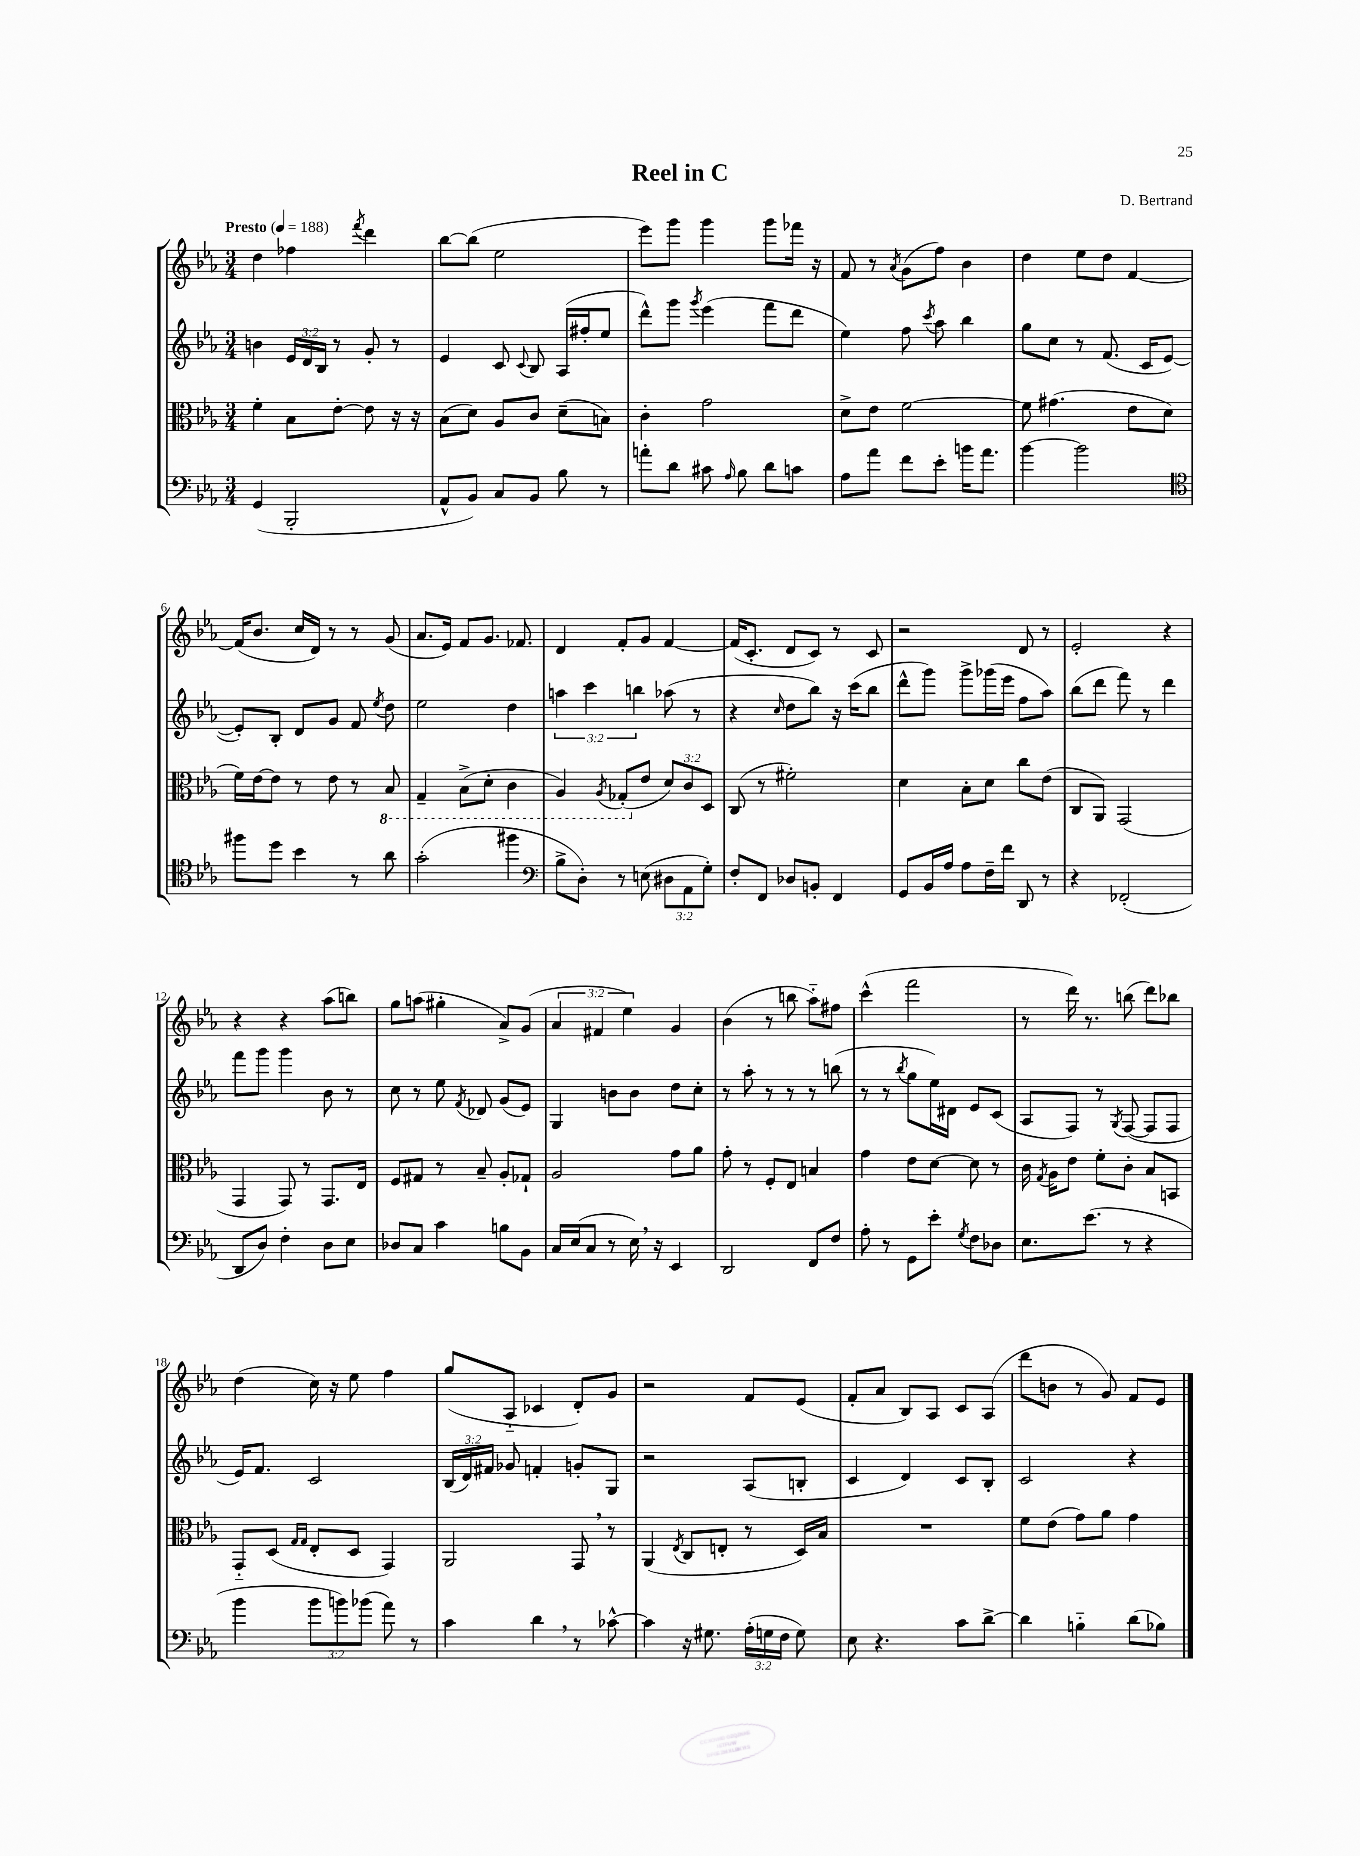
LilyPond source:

\header { title = "Reel in C" composer = "D. Bertrand" }
<<
\new StaffGroup <<
\new Staff = "s0" {
    \clef treble \key ees \major \numericTimeSignature \time 3/4 \override Staff.TupletNumber.text = #tuplet-number::calc-fraction-text \tempo "Presto" 4 = 188
    \autoBeamOff d''4 fes''4 \acciaccatura { f'''8 } d'''4 |
    bes''8[~ bes''8]( ees''2 |
    ees'''8[) g'''8] g'''4 g'''8[ fes'''16] r16 |
    f'8 r8 \acciaccatura { aes'8 } g'8[( f''8]) bes'4 |
    d''4 ees''8[ d''8] f'4~ |
    f'16[( bes'8.] c''16[ d'16]) r8 r8 g'8( |
    aes'8.[ ees'16]) f'8[ g'8.] fes'8. |
    d'4 f'8[-. g'8] f'4~ |
    f'16[( c'8.]-. d'8[ c'8]) r8 c'8 |
    r2 d'8 r8 |
    ees'2-. r4 |
    r4 r4 aes''8[( b''8]) |
    g''8[ a''8]( gis''4-. aes'8[->) g'8]( |
    \tuplet 3/2 { aes'4 fis'4 ees''4) } g'4 |
    bes'4( r8 b''8 aes''8[-_) fis''8] |
    c'''4-^( f'''2 |
    r8 d'''16) r8. b''8( d'''8[) bes''8] |
    d''4( c''16) r16 ees''8 f''4 |
    g''8[( aes8]-_ ces'4 d'8[-.) g'8] |
    r2 f'8[ ees'8]( |
    f'8[-. aes'8] bes8[) aes8] c'8[ aes8]( |
    d'''8[ b'8] r8 g'8) f'8[ ees'8] \bar "|." |
}
\new Staff = "s1" {
    \clef treble \key ees \major \numericTimeSignature \time 3/4 \override Staff.TupletNumber.text = #tuplet-number::calc-fraction-text
    \autoBeamOff b'4 \tuplet 3/2 { ees'16[ d'16 bes16] } r8 g'8-. r8 |
    ees'4 c'8 \appoggiatura { c'8 } bes8 aes16[( fis''16-. ees''8] |
    d'''8[-^) g'''8] \acciaccatura { g'''8 } ees'''4( f'''8[ d'''8] |
    ees''4) f''8 \acciaccatura { c'''8 } aes''8 bes''4 |
    g''8[ c''8] r8 f'8.( c'16[ ees'8]~ |
    ees'8[-.) bes8]-. d'8[ g'8] f'8 \acciaccatura { ees''8 } d''8 |
    ees''2 d''4 |
    \tuplet 3/2 { a''4 c'''4 b''4 } aes''8( r8 |
    r4 \grace { c''16 } d''8[ bes''8]) r16 c'''16[( bes''8] |
    d'''8[-^ g'''8]) g'''8[-> ges'''16( ees'''16] f''8[ aes''8]) |
    bes''8[( d'''8] f'''8) r8 d'''4 |
    f'''8[ g'''8] g'''4 bes'8 r8 |
    c''8 r8 ees''8 \acciaccatura { f'8 } des'8 g'8[( ees'8]) |
    g4 b'8[ b'8] d''8[ c''8]-. |
    r8 aes''8-. r8 r8 r8 b''8( |
    r8 r8 \acciaccatura { bes''8 } g''8[ ees''16) dis'16] ees'8[ c'8]( |
    aes8[ f8]) r8 \acciaccatura { g8 } f8~( f8[ f8] |
    ees'16[) f'8.] c'2 |
    \tuplet 3/2 { bes16[( d'16) fis'16] } ges'8 f'4-. g'8[-. g8] |
    r2 aes8[( b8]-. |
    c'4 d'4) c'8[ bes8]-. |
    c'2 r4 \bar "|." |
}
\new Staff = "s2" {
    \clef alto \key ees \major \numericTimeSignature \time 3/4 \override Staff.TupletNumber.text = #tuplet-number::calc-fraction-text
    \autoBeamOff f'4-. bes8[ ees'8]~-. ees'8 r16 r16 |
    bes8[( d'8]) aes8[ c'8] d'8[--( b8]) |
    c'4-. g'2 |
    d'8[-> ees'8] f'2~ |
    f'8 gis'4.( ees'8[ d'8] |
    f'16[) ees'16~ ees'8] r8 ees'8 r8 \ottava #-1 bes,8 |
    g,4-- bes,8[->( d8]-. c4 |
    aes,4) \acciaccatura { aes,8 } ges,8[-.( \ottava #0 ees'8] \tuplet 3/2 { d'8[) c'8 d8] } |
    c8( r8 fis'2-.) |
    d'4 bes8[-. d'8] c''8[ ees'8]( |
    c8[ aes,8]) g,2( |
    g,4 g,8) r8 g,8.[ ees16] |
    f8[ gis8] r8 bes8-- aes8[-. ges8]-! |
    aes2 g'8[ aes'8] |
    g'8-. r8 f8[-. ees8] b4 |
    g'4 ees'8[ d'8]~ d'8 r8 |
    c'16 \acciaccatura { g8 } aes16[ ees'8] f'8[-. c'8]-. bes8[ b,8] |
    g,8[-_ d8]( \grace { g16[ g16] } ees8[-. d8] g,4) |
    aes,2 g,8 \breathe r8 |
    aes,4( \acciaccatura { ees8 } c8[ e8]-. r8 d16[) bes16] |
    R2. |
    f'8[ ees'8]( g'8[) aes'8] g'4 \bar "|." |
}
\new Staff = "s3" {
    \clef bass \key ees \major \numericTimeSignature \time 3/4 \override Staff.TupletNumber.text = #tuplet-number::calc-fraction-text
    \autoBeamOff g,4( bes,,2-. |
    aes,8[-^ bes,8]) c8[ bes,8] bes8 r8 |
    a'8[-. d'8] cis'8 \grace { aes16 } bes8 d'8[ c'8] |
    aes8[ aes'8] f'8[ ees'8]-. b'16[ aes'8.] |
    bes'4~ bes'2 |
    \clef tenor fis''8[ d''8] bes'4 r8 aes'8 |
    g'2-.( fis''4 |
    \clef bass bes8[-> d8]-.) r8 e8( \tuplet 3/2 { dis8[ aes,8 g8]-.) } |
    f8[-. f,8] des8[ b,8]-. f,4 |
    g,8[ bes,16 aes16] aes8[ f16-- f'16] d,8 r8 |
    r4 fes,2-.( |
    d,8[ d8]) f4-. d8[ ees8] |
    des8[ c8] c'4 b8[ bes,8] |
    c16[ ees16( c8] r8 ees16) \breathe r16 ees,4 |
    d,2 f,8[ f8] |
    aes8-. r8 g,8[ ees'8]-. \acciaccatura { g8 } f8[ des8] |
    ees8.[ ees'8.]( r8 r4 |
    bes'4 \tuplet 3/2 { bes'8[ b'8) bes'8]( } aes'8) r8 |
    c'4 d'4 \breathe r8 ces'8~-^ |
    ces'4 r16 gis8. \tuplet 3/2 { aes16[-.( g16 f16] } g8) |
    ees8 r4. c'8[ d'8]~-> |
    d'4 b4-_ d'8[( bes8]) \bar "|." |
}
>>
>>
